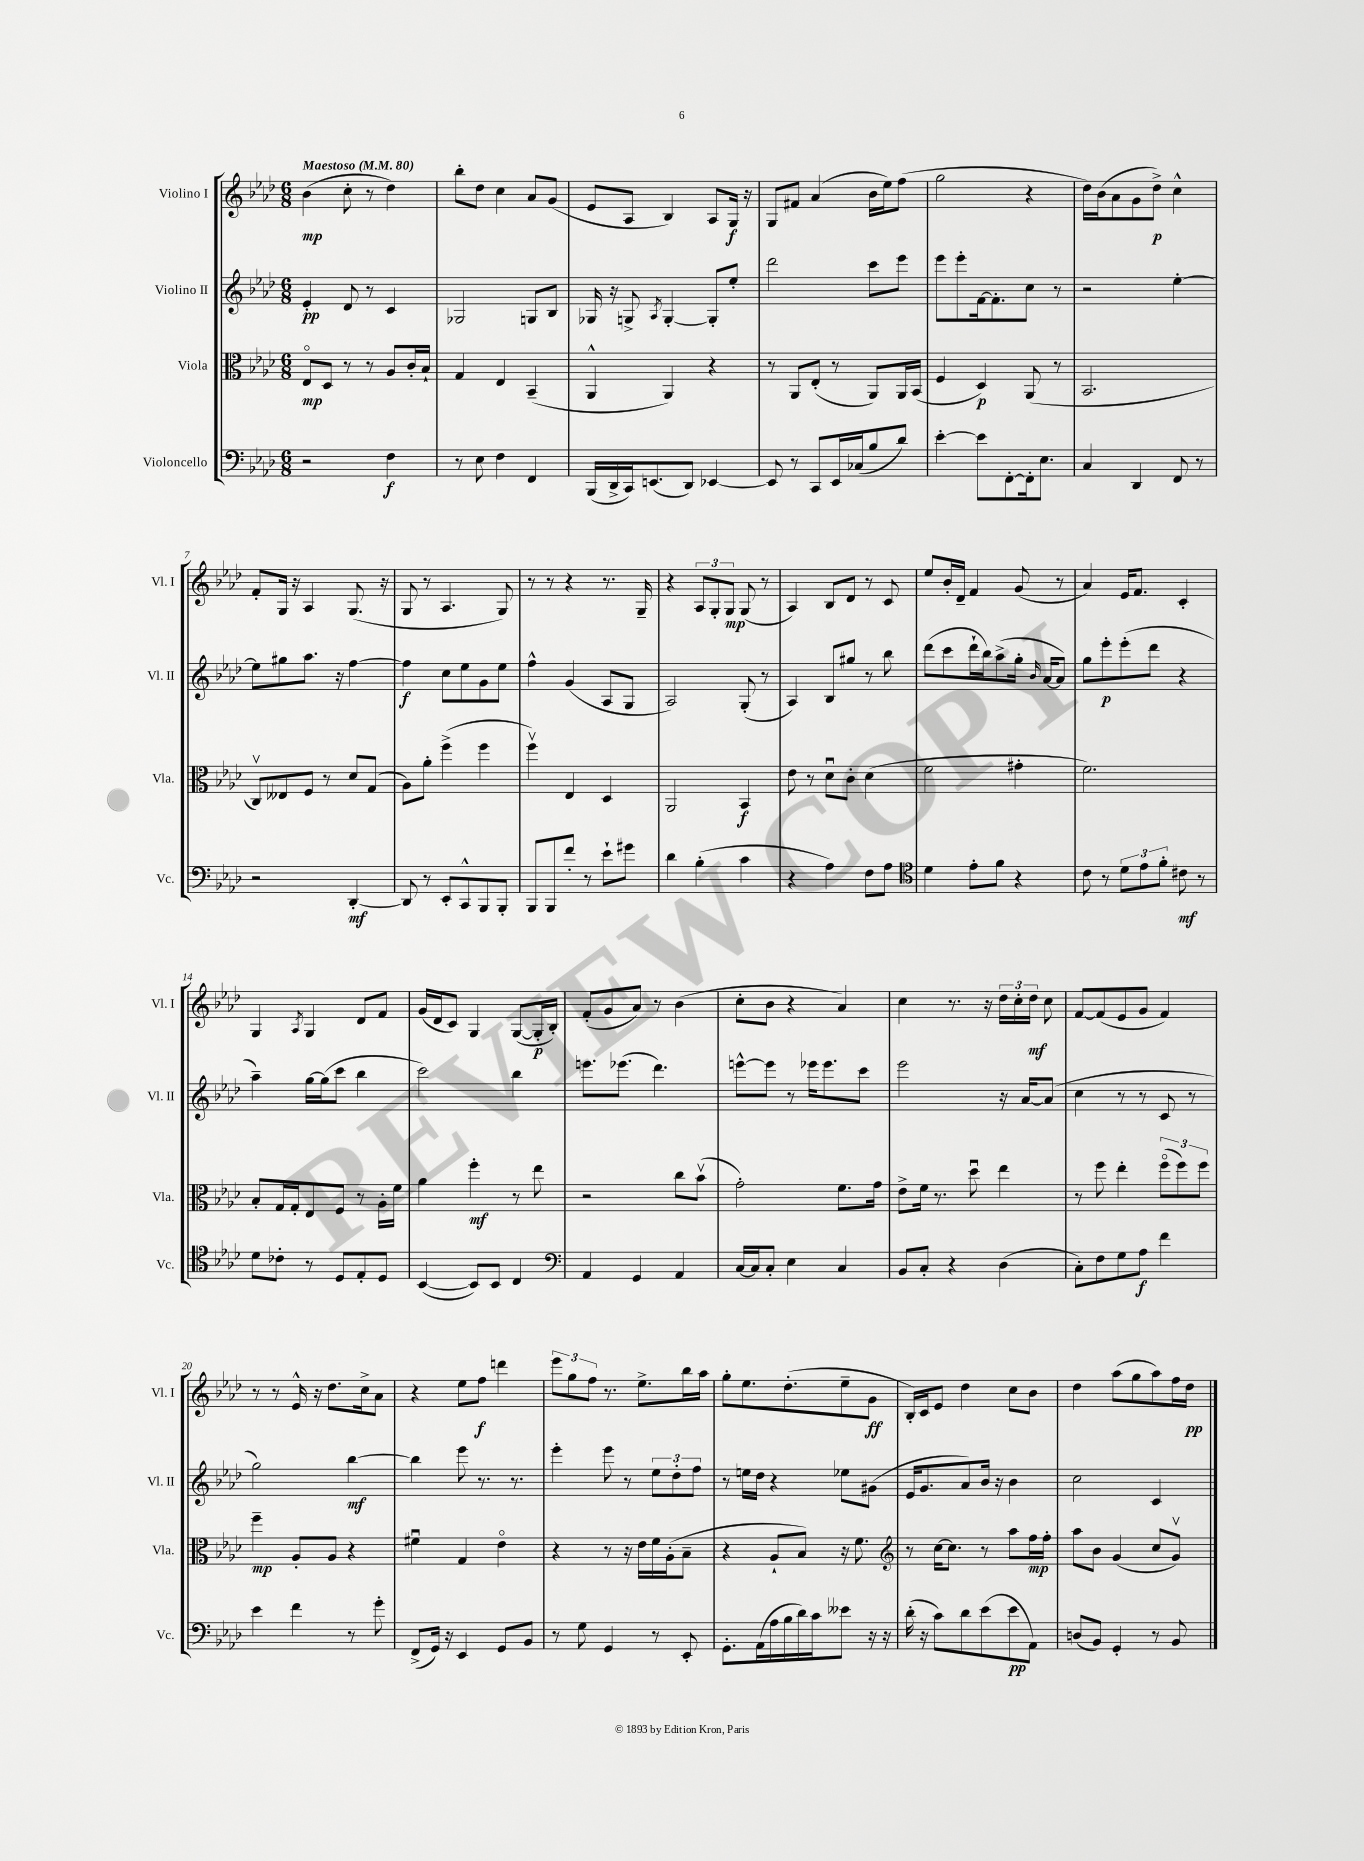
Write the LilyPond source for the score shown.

<<
\new StaffGroup <<
\new Staff = "s0" \with { instrumentName = "Violino I" shortInstrumentName = "Vl. I" } {
    \clef treble \key aes \major \numericTimeSignature \time 6/8 \tempo "Maestoso" 4 = 80
    \autoBeamOff bes'4\mp( c''8-. r8 des''4) |
    bes''8[-. des''8] c''4 aes'8[ g'8]( |
    ees'8[ aes8] bes4) aes8[ g16]\f r16 |
    g8[ fis'8] aes'4( bes'16[ ees''16) f''8]( |
    g''2 r4 |
    des''16[) bes'16( aes'8 g'8 des''8]->\p) c''4-^ |
    f'8[-. g16] r16 aes4 g8.( r16 |
    g8 r8 aes4. g8) |
    r8 r8 r4 r8. g16-- |
    r4 \tuplet 3/2 { aes8[ g8-. g8]\mp } g8( r8 |
    aes4) bes8[ des'8] r8 c'8 |
    ees''8[ bes'16-. des'16]-- f'4 g'8( r8 |
    aes'4) ees'16[ f'8.] c'4-. |
    g4 \acciaccatura { aes8 } g4 des'8[ f'8] |
    g'16[( des'16 c'8]) g4 g8[~( g16-.\p bes16]-.) |
    f'8[-.( g'8 aes'8]) r8 bes'4( |
    c''8[-. bes'8] r4 aes'4) |
    c''4 r8. r16 \tuplet 3/2 { des''16[ c''16-. des''16]\mf } c''8 |
    f'8[~ f'8( ees'8 g'8] f'4) |
    r8 r8 ees'16-^ r16 des''8.[ c''16-> aes'8] |
    r4 ees''8[ f''8]\f d'''4 |
    \tuplet 3/2 { ees'''8[ g''8 f''8] } r8. ees''8.[-> bes''16 aes''16] |
    g''8[-. ees''8. des''8.-.( ees''8-- g'8]\ff |
    bes16[-.) c'16 ees'8] des''4 c''8[ bes'8] |
    des''4 aes''8[( g''8 aes''8) f''16 des''16]\pp \bar "|." |
}
\new Staff = "s1" \with { instrumentName = "Violino II" shortInstrumentName = "Vl. II" } {
    \clef treble \key aes \major \numericTimeSignature \time 6/8
    \autoBeamOff ees'4-.\pp des'8 r8 c'4 |
    ges2 g8[ bes8] |
    ges16 r16 g8-> \acciaccatura { aes8 } g4~-. g8[-. ees''8]-. |
    des'''2 c'''8[ ees'''8] |
    ees'''8[ ees'''8-. f'16~ f'8.-. c''8] r8 |
    r2 ees''4~-. |
    ees''8[ gis''8 aes''8.] r16 f''4~ |
    f''4\f c''8[ ees''8 g'8 ees''8] |
    f''4-^ g'4( aes8[ g8] |
    aes2) g8-.( r8 |
    aes4) bes8[ gis''8] r8 bes''8 |
    des'''8[( c'''8 des'''16-! bes''16) aes''8->( g''16]-. \grace { bes'16 } aes'16[~ aes'8]) |
    g''8[ ees'''8-.\p ees'''8-.( des'''8] r4 |
    aes''4--) g''16[~ g''16( c'''8] bes''4 |
    c'''2) bes''4 |
    e'''8.[ ees'''8.]( des'''4.) |
    e'''8[~-^ e'''8] r8 ees'''16[ ees'''8. c'''8] |
    ees'''2 r16 aes'16[~ aes'8]( |
    c''4 r8 r8 c'8 r8 |
    g''2) bes''4~\mf |
    bes''4 ees'''8 r8. r8. |
    ees'''4-. ees'''8 r8 \tuplet 3/2 { ees''8[ des''8-. f''8] } |
    r8 e''16[ des''16] r4 ees''8[ gis'8]( |
    ees'16[ g'8. aes'8) bes'16] r16 bes'4 |
    c''2 c'4 \bar "|." |
}
\new Staff = "s2" \with { instrumentName = "Viola" shortInstrumentName = "Vla." } {
    \clef alto \key aes \major \numericTimeSignature \time 6/8
    \autoBeamOff ees8[\flageolet\mp des8] r8 r8 aes8[ c'16-. bes16]-! |
    g4 ees4 bes,4--( |
    aes,4-^ aes,4) r4 |
    r8 aes,8[ ees8]-.( r8 aes,8[) aes,16 bes,16]( |
    f4 des4\p) aes,8( r8 |
    bes,2. |
    c8[\upbow) eeses8 f8] r8 des'8[ g8]( |
    aes8[) aes'8]-. f''4->( f''4 |
    f''4\upbow) ees4 des4 |
    aes,2 bes,4\f |
    ees'8 r8 des'8[\downbow c'8]-. des'4( |
    f'2 gis'4-. |
    f'2.) |
    bes8[-. g16 g16-. ees8 f8] r8 aes16[-. f'16] |
    aes'4 f''4-.\mf r8 ees''8 |
    r2 c''8[ bes'8]\upbow( |
    g'2-.) f'8.[ g'16] |
    ees'8[-> f'16] r8. des''8\downbow ees''4 |
    r8 f''8 ees''4-. \tuplet 3/2 { f''8[\flageolet( f''8) f''8] } |
    f''4--\mp aes8[-. aes8] r4 |
    fis'4\downbow g4 ees'4\flageolet |
    r4 r8 r16 ees'16[ f'16 aes16-.( bes8]-- |
    r4 aes8[-! bes8]) r16 f'8. |
    \clef treble r8 c''16[~ c''8.] r8 aes''8[ f''16\mp f''16]-. |
    aes''8[ bes'8] g'4( c''8[ g'8]\upbow) \bar "|." |
}
\new Staff = "s3" \with { instrumentName = "Violoncello" shortInstrumentName = "Vc." } {
    \clef bass \key aes \major \numericTimeSignature \time 6/8
    \autoBeamOff r2 f4\f |
    r8 ees8 f4 f,4 |
    bes,,16[( des,16-> c,16) e,8.( des,8]) ees,4~ |
    ees,8 r8 c,8[ ees,16 ces16( bes8 des'8]) |
    ees'4~-. ees'8[ f,8~-. f,16-. ees8.] |
    c4 des,4 f,8 r8 |
    r2 des,4~-.\mf |
    des,8 r8 ees,8[-. c,8-^ bes,,8 bes,,8]-. |
    bes,,8[ bes,,8 f'8]-. r8 ees'8[-! gis'8] |
    des'4 bes4-.( c'4 |
    r4 aes4) f8[ aes8] |
    \clef tenor des'4 ees'8[-. f'8] r4 |
    c'8 r8 \tuplet 3/2 { des'8[ ees'8 f'8]-. } cis'8\mf r8 |
    des'8[ ces'8]-. r8 des8[ ees8-. des8] |
    bes,4~( bes,8[) bes,8] c4 |
    \clef bass aes,4 g,4 aes,4 |
    c16[~ c16 c8]-. ees4 c4 |
    bes,8[ c8]-. r4 des4( |
    c8[-.) f8 g8 aes8]\f f'4 |
    ees'4 f'4 r8 g'8-. |
    f,8[->( g,16]) r16 ees,4 g,8[ bes,8] |
    r8 g8 g,4 r8 ees,8-. |
    g,8.[-. aes,16( aes16 bes16 des'16) c'16 eeses'8] r16 r16 |
    des'16-.( r16 c'8[) des'8 ees'8( ees'8\pp aes,8]) |
    d8[( bes,8]) g,4-. r8 bes,8 \bar "|." |
}
>>
>>
